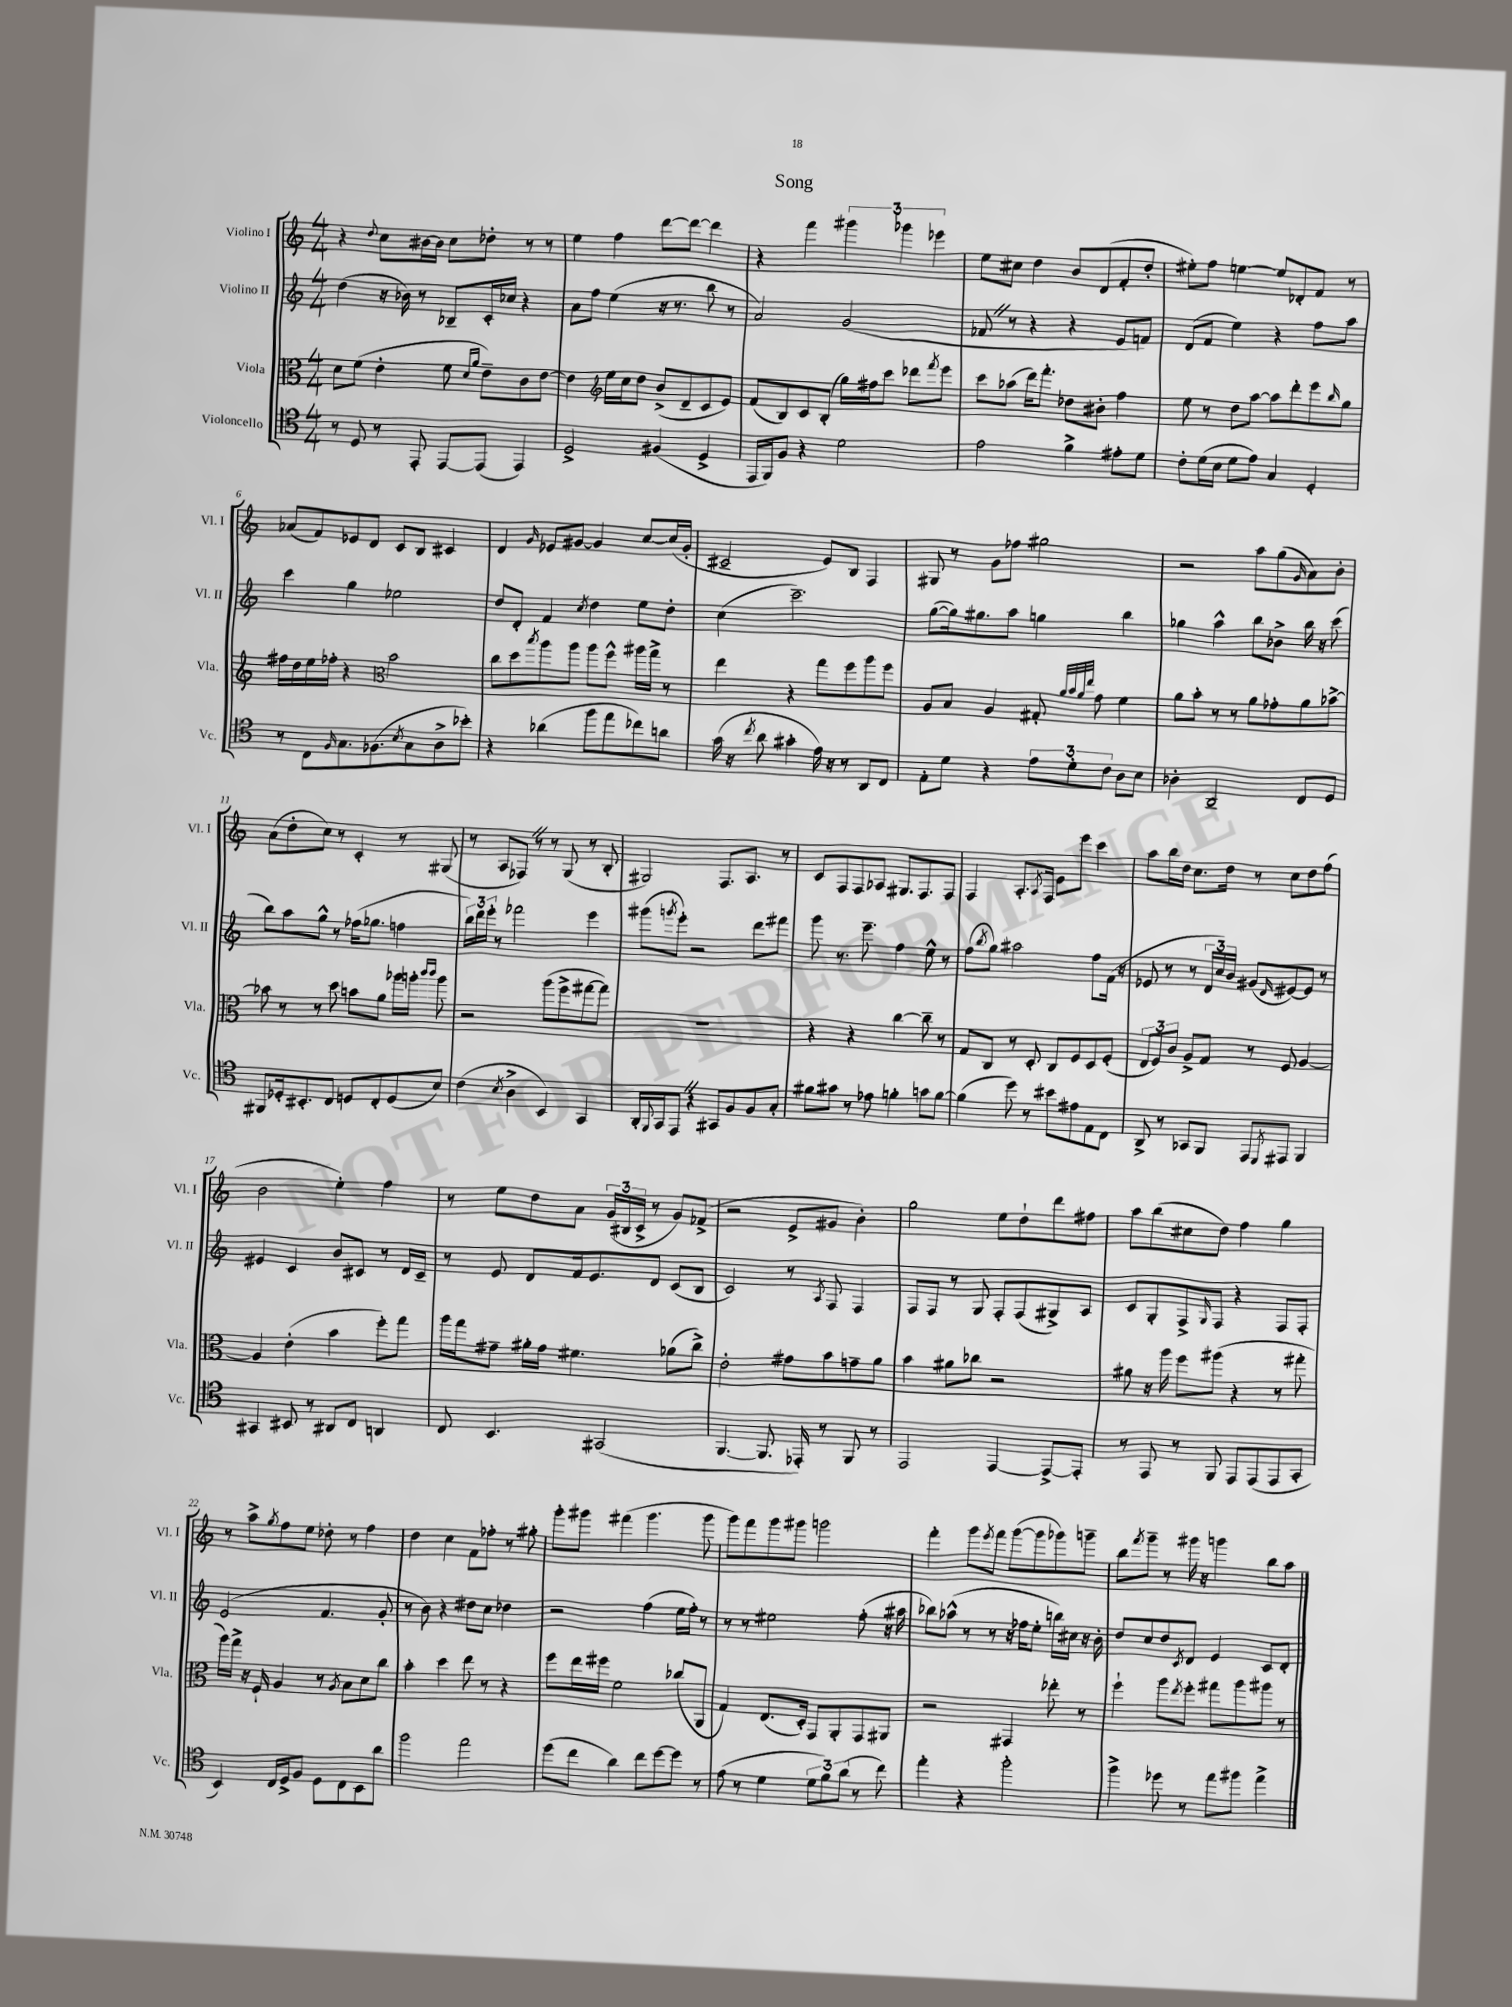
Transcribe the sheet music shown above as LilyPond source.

\header { title = "Song" }
<<
\new StaffGroup <<
\new Staff = "s0" \with { instrumentName = "Violino I" shortInstrumentName = "Vl. I" } {
    \clef treble \key c \major \numericTimeSignature \time 4/4
    r4 \appoggiatura { d''8 } c''8 bis'16~ bis'16 c''8 des''8-. r8 r8 |
    e''4 f''4 d'''8~ d'''8~ d'''4 |
    r4 f'''4 \tuplet 3/2 { gis'''4 ges'''4 ees'''4 } |
    e''8 cis''8 d''4 b'8 d'8( f'8-. d''8-. |
    eis''8-.) f''8 e''4~ e''8 des'8-. f'8 r8 |
    aes'8( f'8) ees'8 d'8 c'8 b8 cis'4 |
    d'4 \grace { g'16 } ees'8 gis'8~ gis'4 c''8~ c''16( gis'16-. |
    cis'2-- e'8) b8 f4 |
    gis8 r8 g'8 fes''8 gis''2 |
    r2 a''8 g''8( \grace { g'16 } a'8) b'8-. |
    a'8( d''8-. c''8) r8 c'4-. r8 gis8( |
    r8 a8 fes8) \once \override BreathingSign.text = \markup { \musicglyph "scripts.caesura.straight" } \breathe r8 r8 g8( r8 b8-. |
    gis2) f8. a8. r8 |
    c'8 f8 f8 aes8 gis8. f8. f8 |
    f4 a8.-. \acciaccatura { a8 } f16 e'8 e'''8 c'''4 |
    a''8 b''16 d''16 c''8. d''16 r8 c''8 d''8 f''8( |
    b'2 e''4-.) f''4 |
    r8 e''8 d''8 a'8 \tuplet 3/2 { g'16( bis16 c'16-> } r8 g'8) fes'8->( |
    r2 e'8-> gis'8 b'4-.) |
    g''2 e''8 d''8-! d'''8 fis''8 |
    a''8 b''8( cis''8 d''8) f''4 g''4 |
    r8 a''8-> \acciaccatura { g''8 } f''8 e''8 des''8-. r8 f''4 |
    d''4 c''4 f'8 fes''8-. r8 gis''8-. |
    g'''8-. gis'''8 fis'''4( gis'''4. gis'''8 |
    g'''8) f'''8 g'''8 gis'''8 g'''2 |
    f'''4-. g'''8 \acciaccatura { e'''8 } f'''8 g'''8~( g'''8 ges'''8) g'''8-- |
    b''8 \acciaccatura { f'''8 } g'''8-- r8 gis'''16 r16 g'''4 b''8 a''8 \bar "|." |
}
\new Staff = "s1" \with { instrumentName = "Violino II" shortInstrumentName = "Vl. II" } {
    \clef treble \key c \major \numericTimeSignature \time 4/4
    d''4( r16 bes'16) r8 bes8-- c'16-. ces''16 r4 |
    a'8 f''8 e''4( r16 r8. b''8 r8 |
    a'2) g'2( |
    fes'8 \once \override BreathingSign.text = \markup { \musicglyph "scripts.caesura.straight" } \breathe r8 r4 r4 e'8 f'8) |
    d'8( f'8 e''4) r4 f''8 a''8 |
    c'''4 g''4 ees''2 |
    d''8 d'8-. f'4 \acciaccatura { c''8 } d''4 e''8 d''8-. |
    c''4( c'''2.--) |
    g''8~( g''16) gis''8. a''8 g''4 b''4 |
    ges''4 a''4-^ b''8 bes'8-> b''16 r16 c'''8( |
    b''8) a''8 g''8-^ r8 fes''16( ges''8. f''4 |
    \tuplet 3/2 { b''16) d'''16 e'''16-. } r8 fes'''2 e'''4 |
    gis'''8( \acciaccatura { g'''8 } e'''8-.) r2 d'''8 fis'''8 |
    g'''8 r8. e'''8.-- f''4 e''8-^ r8 |
    f''8( \acciaccatura { b''8 } g''8) ais''2 f''8 f'16( r16 |
    ees'8 r8 r8 \tuplet 3/2 { d'16 c''16) b'16 } gis'8( \grace { d'16 } eis'8~) eis'8 r8 |
    eis'4 c'4 b'8 cis'8 r8 d'16 cis'16-- |
    r8 e'8 d'8 f'16 e'8. d'8 c'8( b8 |
    c'2) r8 \acciaccatura { a8 } f8 f4 |
    f8 f8 r8 g8 f8-. f8( gis8->) a8 |
    c'8 g8-. f8-> \grace { g16 } f8 r4 f8 f8-. |
    e'2( f'4. g'8-. |
    r8 b'8) r4 dis''8 c''8 des''4 |
    r2 f''4( e''16 f''16-.) r8 |
    r8 r8 eis''2 f''8-.( r16 ais''16 |
    bes''8) aes''8-^( r8 r8 r16 fes''16 e''8-. b''16) cis''16 r16 b'16-. |
    d''8 c''8 d''8 \acciaccatura { c'8 } d'8 e'4 c'8 d'8-. \bar "|." |
}
\new Staff = "s2" \with { instrumentName = "Viola" shortInstrumentName = "Vla." } {
    \clef alto \key c \major \numericTimeSignature \time 4/4
    d'8 f'8( e'4-. f'8 \grace { d'16 a'16 } e'8--) c'8 e'8~ |
    e'4 \clef treble e''16 c''16 d''8 b'8->( d'8-- c'8 e'8) |
    f'8( b8) c'8 b8-.( g''16) fis''16 c'''8 des'''8 \acciaccatura { f'''8 } e'''8 |
    c'''8 aes''8( d'''16) f'''8.-. des''8 bis'8-. f''4 |
    e''8 r8 d''8 a''8~ a''8 d'''8-. e'''8 \grace { b''16 } g''8 |
    fis''16 d''16 e''16 fes''16-. r4 \clef alto b'2 |
    c''8 d''8 \acciaccatura { b''8 } a''8 a''8 a''8 f''8-^ ais''16 g''16-> r8 |
    e''4 r4 g''8 f''8 a''8 f''8 |
    a8 b8 a4 gis8-. \grace { a'32 b'32 a'32 e''32 } g'8 f'4 |
    a'8 b'8-. r8 r8 a'8 ges'8-. a'8 bes'8~-> |
    bes'8 r8 r8 d''8 b'8 a'8 aes''16 a''16-. \grace { c'''16 c'''16 } a''8 |
    r2 a''8( f''8-> gis''8~ gis''8) |
    R1 |
    r4 r4 c''4~ c''8-- r8 |
    g8 c8 r8 d8-. c8 f8 d8 f8-.( |
    \tuplet 3/2 { e8 f8) c'8 } a8-> g8 r8 f8 a4~ |
    a4 e'4-.( b'4 f''8-.) g''8 |
    a''16 g''16 gis'8-- ais'16-. gis'16 fis'4. aes'8( c''8->) |
    e'2-. gis'8 b'8 g'8-- a'8 |
    b'4 ais'8 ces''8 r2 |
    ais'8 r16 a''16 f''8 ais''8( r4 r8 gis''8-. |
    a''16) g''16-> r16 f16-! a4 r8 \acciaccatura { a8 } b8 d'8 c''8 |
    b'4-. d''4 e''8 r8 r4 |
    f''8 e''16 fis''16 f'2 ces''8( a,8 |
    g4) e8.( d16-.) g,8 a,8-. g,8 ais,8 |
    r2 gis,4 ees''8-. r8 |
    f''4-! a''8 \acciaccatura { e''8 } f''8-. gis''8 a''8 ais''8 r8 \bar "|." |
}
\new Staff = "s3" \with { instrumentName = "Violoncello" shortInstrumentName = "Vc." } {
    \clef tenor \key c \major \numericTimeSignature \time 4/4
    r8 d8 r8 e,8-. e,8~ e,8( e,4) |
    d2-> fis4( d4-> |
    e,16 f,16) f8 r4 d'2 |
    e'2 f'4-> eis'8-. d'8 |
    c'8-. d'16( b16 d'8 e'8) g4 d4-. |
    r8 c8 \grace { f16 } g8. fes8.( \acciaccatura { b8 } g8 a8-> bes'8-.) |
    r4 aes'4( f''8 e''8 ces''8) a'8 |
    g'16( r16 \acciaccatura { c''8 } a'8 gis'4-. e'16) r16 r8 a,8 c8 |
    e8-. d'8 r4 \tuplet 3/2 { e'8 d'8-. c'8 } a8 b8 |
    aes4-. a,2-- c8 d8 |
    fis,8 des16-. bis,8.-. c8 d8 c8-. d8( b8) |
    c'4( \acciaccatura { b8 } a4-> b,4) g,4 |
    a,16-. \appoggiatura { f,8 } g,16 e,8 \once \override BreathingSign.text = \markup { \musicglyph "scripts.caesura.straight" } \breathe r4 gis,8 f8 f8 g8-. |
    fis'8 gis'8 r8 ees'8 f'4-. g'8 f'8~ |
    f'4( d''8) r8 bis'8 eis'8 e8 c8 |
    a,8-> r8 ges,8 f,8 e,8 \acciaccatura { d,8 } eis,8 f,4 |
    gis,4 bis,8 r8 ais,8 c8 a,4 |
    c8 b,4. gis,2( |
    f,4.~ f,8. ees,16-.) r8 f,8 r8 |
    e,2 e,4~ e,8~-> e,8-. |
    r8 e,8 r8 f,8 e,8 e,8( e,8 g,8-. |
    b,4) c16 d16-> f8 d8 c8 b,8 a'8 |
    f''2 e''2 |
    d''8( c''8 a'4) c''8 d''8~ d''8 r8 |
    e'8( r8 d'4 \tuplet 3/2 { d'8 f'8) a'8( } r8 c''8) |
    e''4-. r4 f''2-. |
    f''4-> des''8 r8 e''8 fis''8 e''4-> \bar "|." |
}
>>
>>
